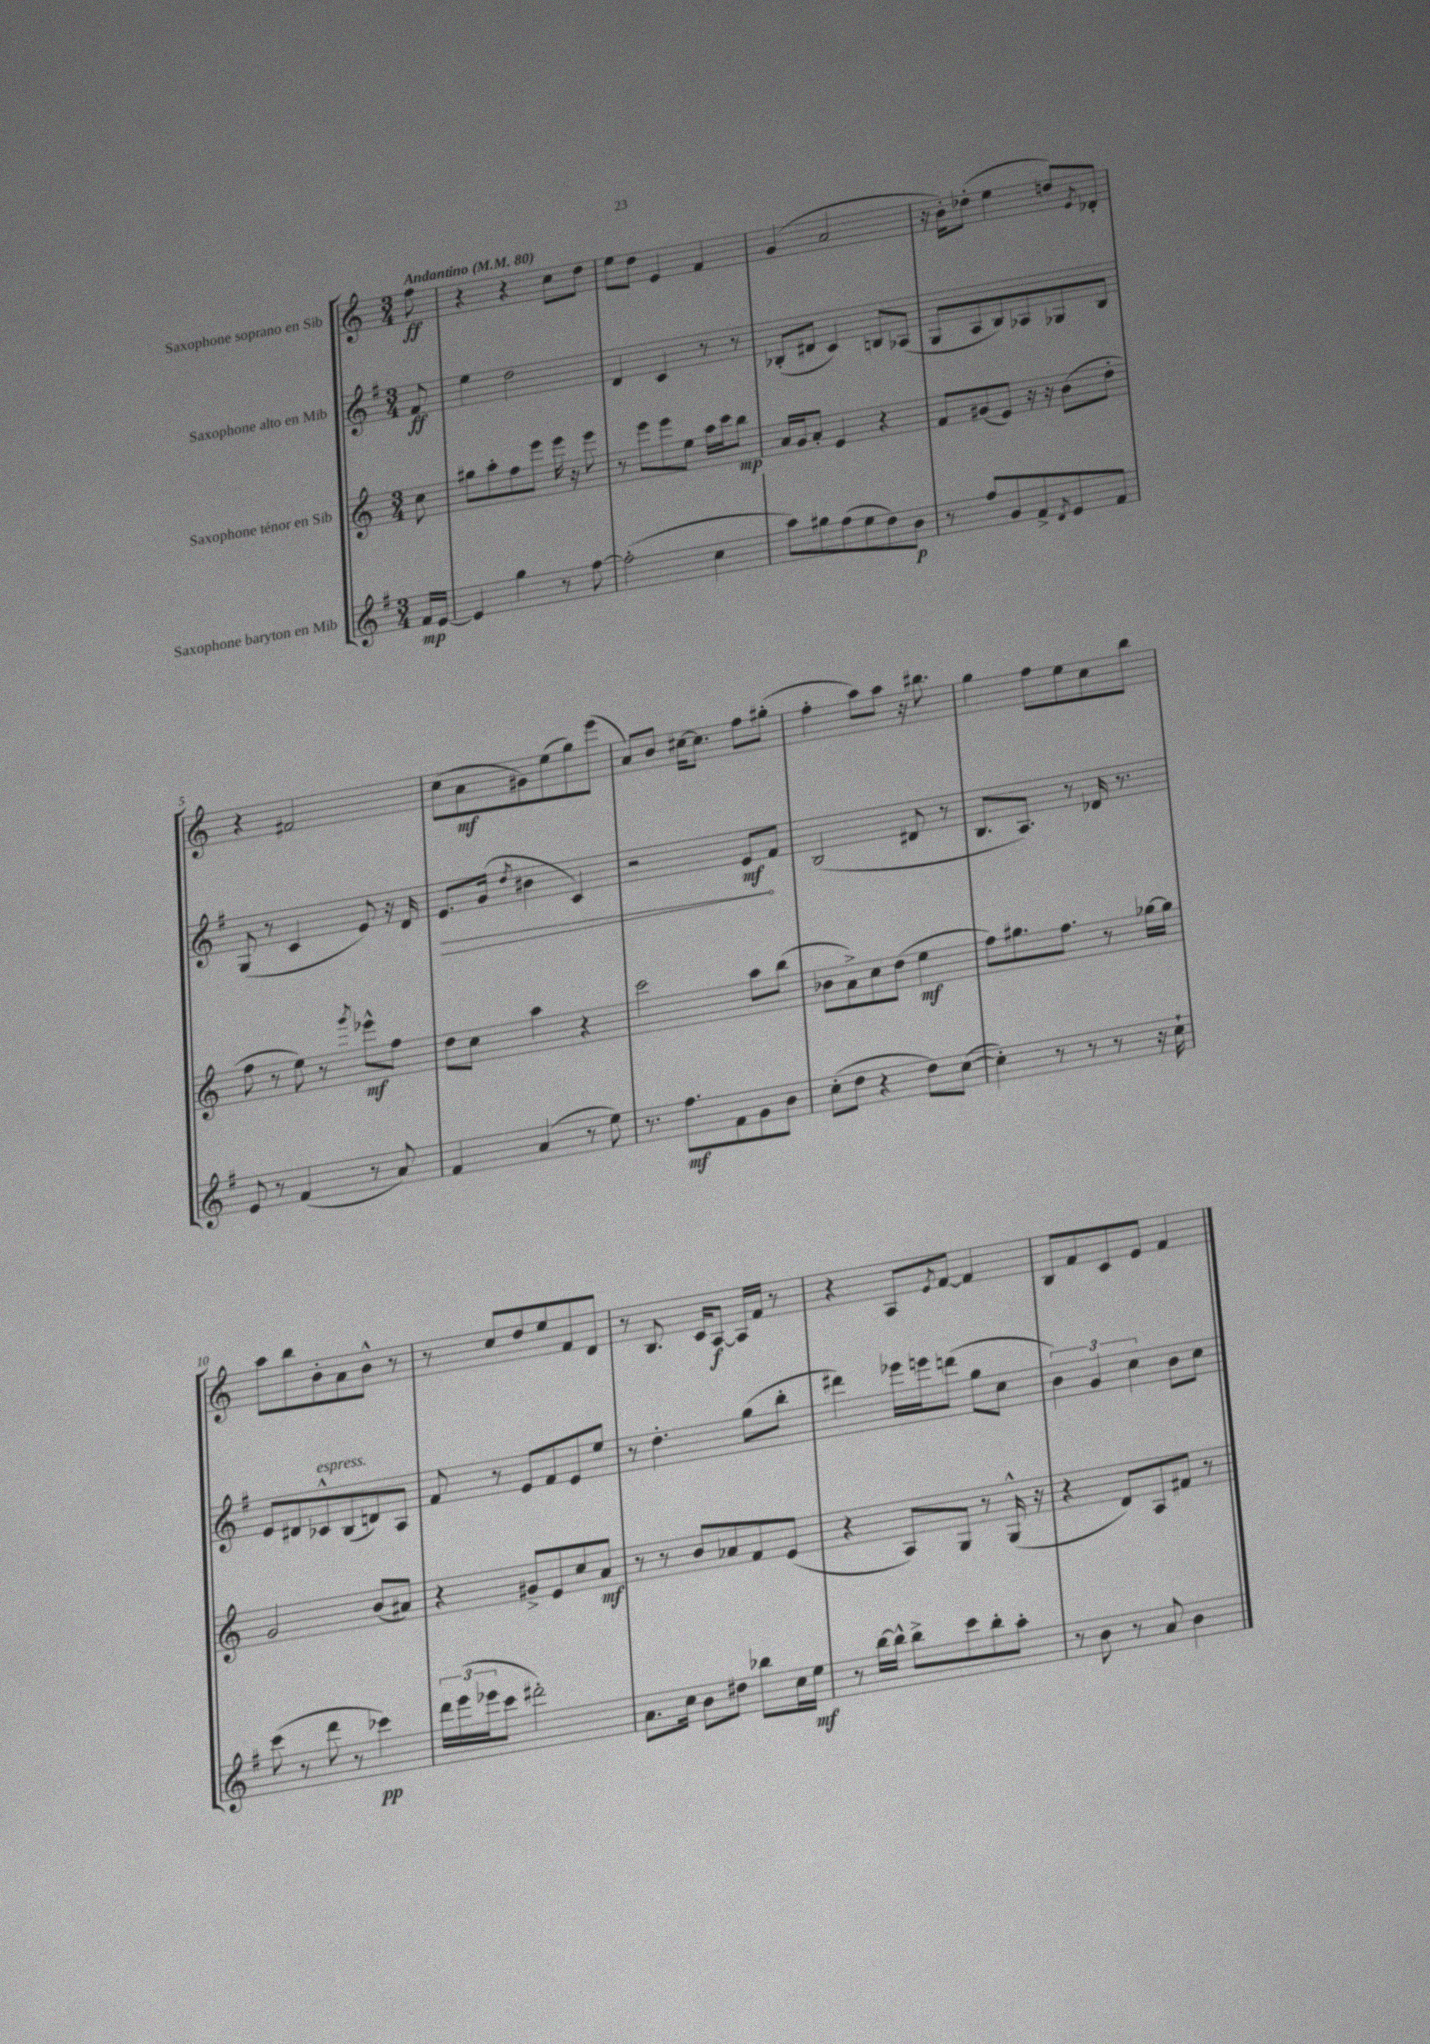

**kern	**kern	**kern	**kern
*staff4	*staff3	*staff2	*staff1
*clefG2	*clefG2	*clefG2	*clefG2
*k[f#]	*k[]	*k[f#]	*k[]
*M3/4	*M3/4	*M3/4	*M3/4
*MM80	*MM80	*MM80	*MM80
16f#/LL	8cc\	8f#/	8ff\
[16e/JJ	.	.	.
=	=	=	=
4e/]	8gg#\L	4ee\	4r
.	8aa'\	.	.
4gg\	8ff\	2dd\	4r
.	8eee\J	.	.
8r	16eee\	.	8cc\L
.	16r	.	.
[8ff#\	8eee\	.	8dd\J
=	=	=	=
(2ff#'\]	8r	4d/	8ee\L
.	8eee\L	.	8dd\J
.	8eee\	4c/	4e/
.	8ee\J	.	.
4cc\	16aa\LL	8r	4f/
.	16ccc\J	.	.
.	8bb\J	8r	.
=	=	=	=
8aa\L)	16a/LL	(8B-'/L	(4g/
.	16g/J	.	.
8gg#\	8a'/J	8d#/J	.
(8ff#\	4e/	4c/)	2a/
8ee\	.	.	.
8dd\)	4r	8B/L	.
8b\J	.	(8A-/J	.
=	=	=	=
8r	8f/L	8G/L	16r
.	.	.	16b'\LK)
8ff#/L	(8g#/	8A/	(8dd-'\J
8g/	8e/J)	8B/)	4ee\
8f#^/	16r	8A-/	.
.	16r	.	.
8qd/	.	.	.
8e/	(8b\L	8G-/	8dd/L)
.	.	.	8qe/
8f#/J	8dd'\J	8B/J	8d-'/J
=	=	=	=
8e/	8ff\	(8G/	4r
8r	8r	8r	.
(4f#/	8ee\)	4c/	2f#/
.	8r	.	.
.	8qggg/	.	.
8r	8eee-^^\L	8e/)	.
8a/)	8ff\J	16r	.
.	.	16d/	.
=	=	=	=
4f#/	8dd\L	8.e/L	(8cc\L
.	8cc\J	.	8a\
.	.	(16g/Jk	.
.	.	8qdd/	.
(4a/	4aa\	4b#\	8g#\)
.	.	.	(8ee\
8r	4r	4c/)	8gg\)
8ee\)	.	.	(8eee\J
=	=	=	=
8.r	2ccc\	2r	8a/L)
.	.	.	8b/J
8.ff#\L	.	.	.
.	.	.	[16cc#\LK
.	.	.	8.cc#\]J
8f#\	.	.	.
8g\	8aa\L	8e/L	8ff\L
8b\J	(8bb\J	8f#/J	(8gg#'\J
=	=	=	=
(8cc'\L	8b-\L	(2B/	4ff'\
8dd\J	8a^\)	.	.
4r	8cc\	.	8aa\L)
.	(8dd\J	.	8aa\J
8dd\L)	4ee\	8d#/	16r
.	.	.	8.bb#\
([8cc\J	.	8r	.
=	=	=	=
4cc'\])	8ff\L)	8.B/L	4gg\
.	8.gg#\	.	.
.	.	8.A/J)	.
8r	.	.	8ff\L
.	8.ff\J	.	.
8r	.	8r	8ee\
8r	8r	16d-/	8cc\
.	.	8.r	.
16r	[16gg-\LL	.	8bb\J
16cc`\	16gg-\]JJ	.	.
=	=	=	=
(8ccc\	2g/	8e/L	8aa\L
8r	.	8d#/	8bb\
8ddd\	.	8c-^^/	8b'\
8r	.	(8B/	8a\
4ccc-\)	(8b/L	8d/)	8b^^\J
.	8a#/J)	8A/J	8r
=	=	=	=
24ddd\LL	4r	8f#/	8r
(24eee\	.	.	.
24eee-\J	.	.	.
8ccc\J	.	8r	8cc/L
2ddd#'\)	8g#^/L	8e/L	8dd/
.	8e/	8f#/	8ee/
.	8cc/	8e/	8f/
.	8a/J	8ee/J	8d/J
=	=	=	=
8.a\L	8r	8r	8r
.	8r	4.dd'\	8.B/
16cc\Jk	.	.	.
8b\L	8b/L	.	.
.	.	.	16c/LK
8dd#\J	8a-/	.	[8A/J
8bb-\L	8f/	(8gg\L	16A/]LL
.	.	.	16f/JJ
16cc\L	(8e/J	8bb'\J	8r
16ee\JJ	.	.	.
=	=	=	=
8r	4r	4ddd#\)	4r
[16bb\LL	.	.	.
16bb^^\]JJ	.	.	.
8bb^\L	8A/L)	16eee-\LL	8A/L
.	.	16eee\J	.
.	.	.	8qe/
8ccc\	8G/J	(8ddd\J	[8f/J
8bb'\	8r	8gg\L	4f/]
8aa'\J	(16G^^/	8cc\J	.
.	16r	.	.
=	=	=	=
8r	4r	6b\)	8B/L
8b\	.	.	8f/
.	.	6g/	.
8r	8d/L)	.	8c/
.	.	6cc\	.
8a/	8A/	.	8e/J
4b\	8f#/J	8b\L	4f/
.	8r	8cc\J	.
==	==	==	==
*-	*-	*-	*-
